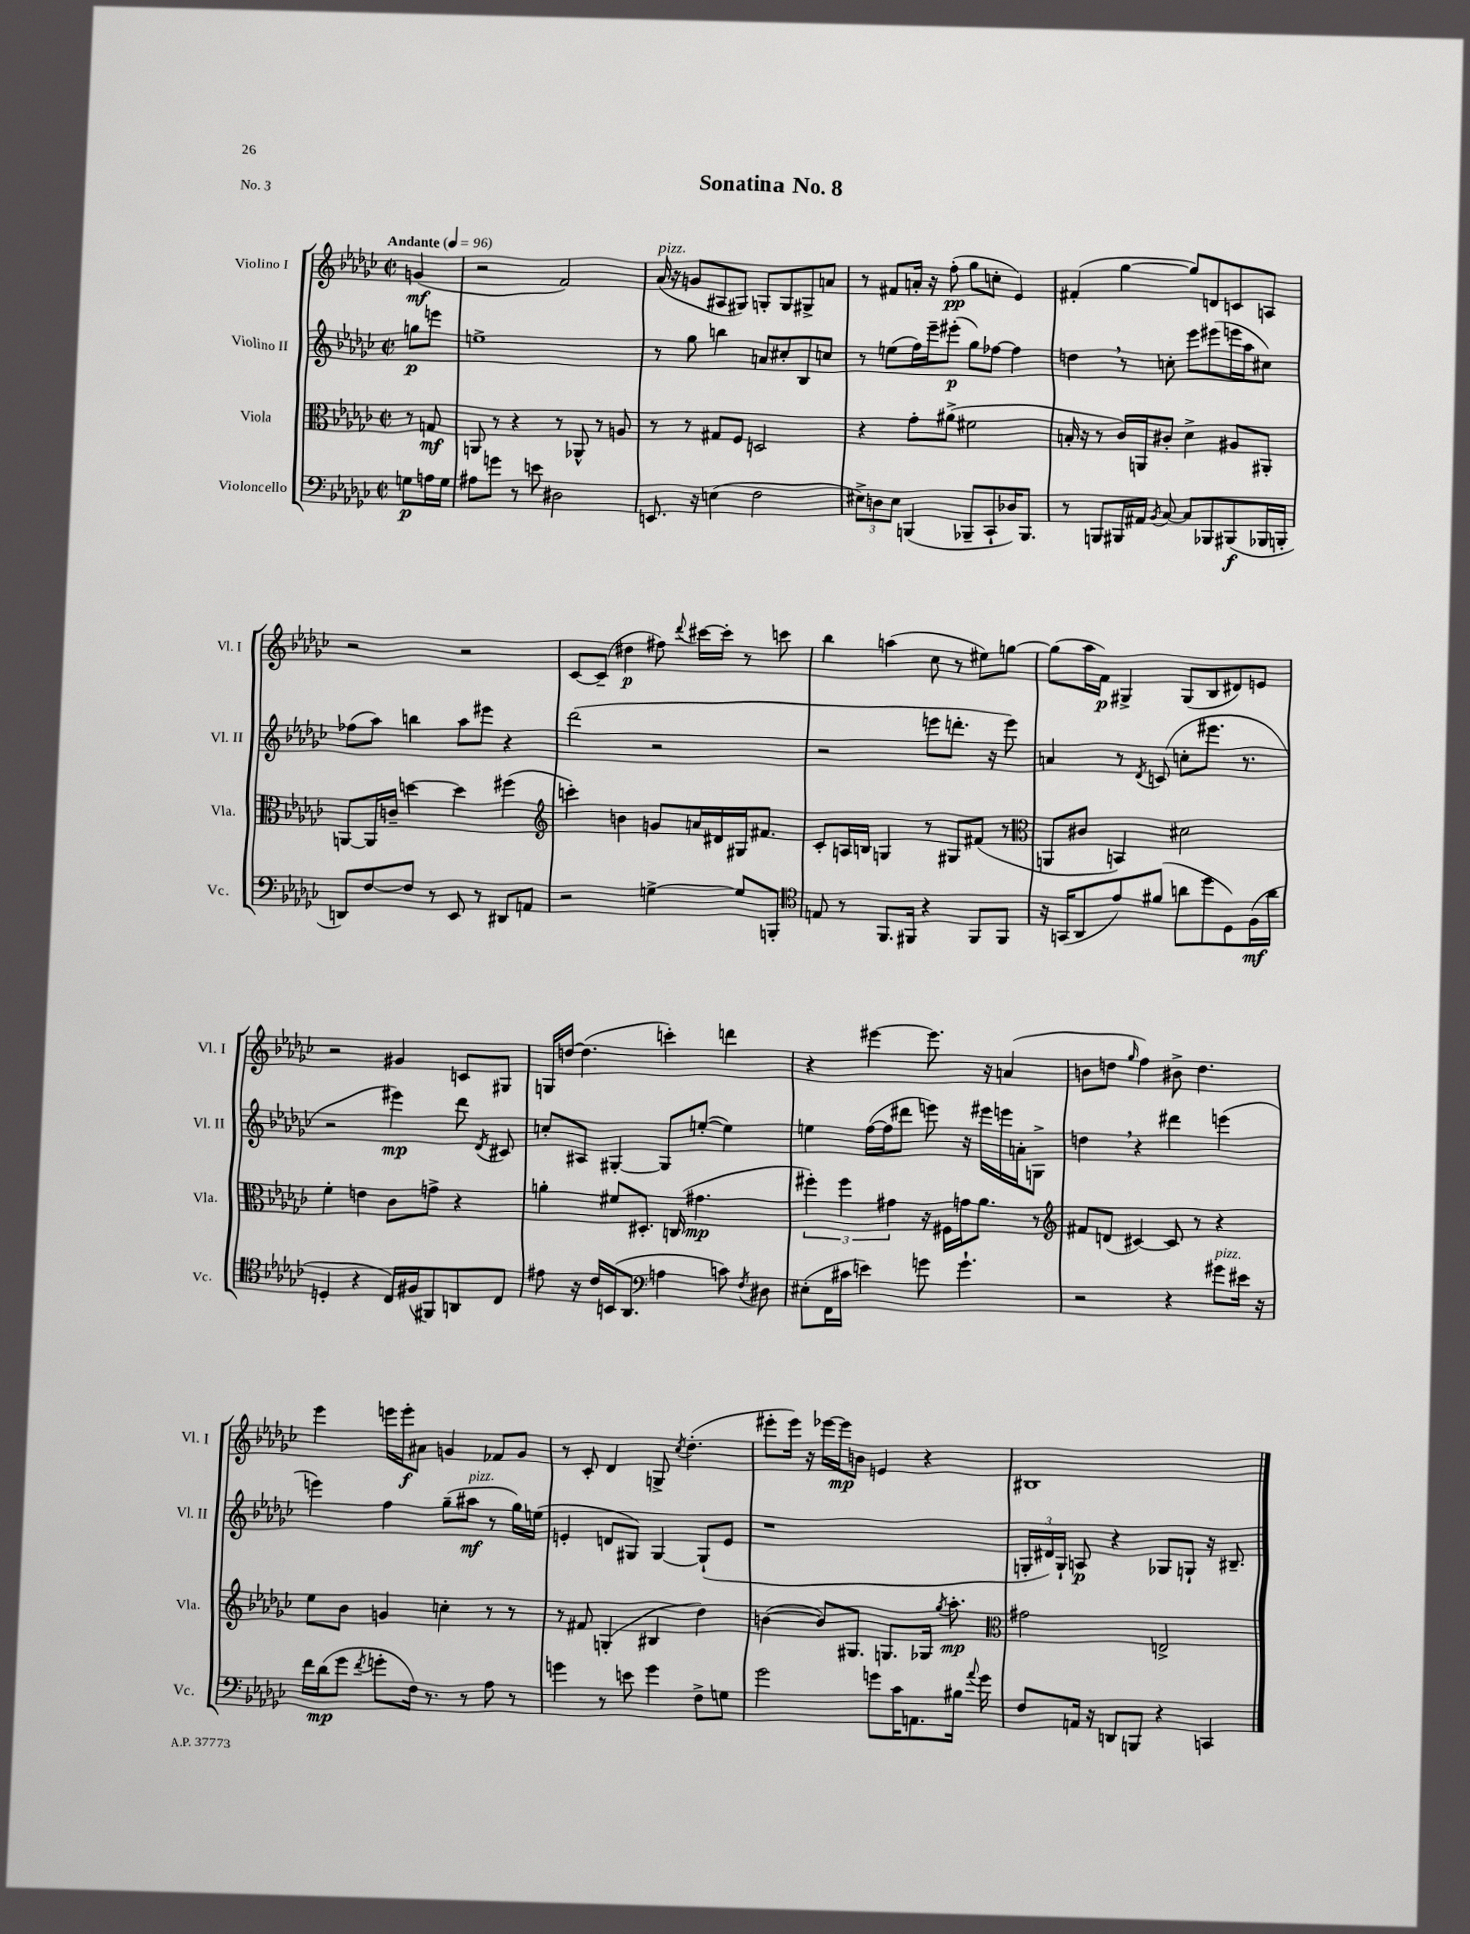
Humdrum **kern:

**kern	**kern	**kern	**kern
*staff4	*staff3	*staff2	*staff1
*clefF4	*clefC3	*clefG2	*clefG2
*k[b-e-a-d-g-c-]	*k[b-e-a-d-g-c-]	*k[b-e-a-d-g-c-]	*k[b-e-a-d-g-c-]
*M2/2	*M2/2	*M2/2	*M2/2
*met(c|)	*met(c|)	*met(c|)	*met(c|)
*MM96	*MM96	*MM96	*MM96
8G	8r	8gg	(4g
16A	8G	8eee	.
16G	.	.	.
=	=	=	=
8A#	8AA	1ee^	2r
8g	8r	.	.
8r	4r	.	.
8e	.	.	.
2D#	8r	.	2f)
.	8AA-^^	.	.
.	8r	.	.
.	8A	.	.
=	=	=	=
8.EE	8r	8r	(16a-
.	.	.	16r
.	8r	8gg-	8g
16r	.	.	.
(4E	8G#	4bb	8A#
.	8F	.	8G#)
2F	2D	8a	8G'
.	.	8cc#'	8G
.	.	8B-	8G#^
.	.	8cc	8a
=	=	=	=
12E#^)	4r	8r	8r
12D	.	.	.
.	.	(8ee	8f#
12E#	.	.	.
(4BBB	8g-'	16ff)	16a'
.	.	16eee-~	16r
.	(8a#^	(8eee#'	(8ff'
8BBB-~	2f#	8gg-)	8gg-
8CC-`	.	[8ff-	8cc'
16D-)	.	4ff-]	4e-)
8.BBB-	.	.	.
=	=	=	=
8r	16B'	4dd	(4f#'
.	16r	.	.
8BBB	8r	.	.
16BBB#	16c-)	8r	[4gg-
16AA#	16AA	.	.
8qBB-	.	.	.
[8C-	8c#'	8cc'	.
8C-]	4d-^	8eee-	8gg-])
8BBB-	.	(8eee#	8d
(8BBB#	8A#	16eee	8c
.	.	16aa-	.
16BBB-	8AA#'	8cc#)	8A
16BBB'	.	.	.
=	=	=	=
8DD)	[8AA	(8ff-	2r
[8F	16AA]	8aa-)	.
.	16c~	.	.
8F]	[4dd	4bb	.
8r	.	.	.
8EE-	4dd]	8aa-	2r
8r	.	8eee#	.
8DD#	(4ff#	4r	.
8AA	.	.	.
=	=	=	=
*	*clefG2	*	*
2r	4ccc')	(2ddd-	[8c-
.	.	.	(8c-~]
.	4b	.	4dd#
[4G^	8g	2r	8ff#)
.	.	.	8qqddd-
.	16a	.	[16ccc#
.	16d#	.	16ccc#']
8G]	16G#	.	8r
.	8.f#	.	.
8BBB'	.	.	8ccc
=	=	=	=
*clefC4	*	*	*
8E	8c-'	2r	4bb-
8r	16A	.	.
.	16B	.	.
8.FF	4G	.	(4aa
16FF#	.	.	.
4r	8r	8eee	8cc-
.	8G#	8.ddd'	8r
8FF#	(8f#	.	8ee#)
.	.	16r	.
8FF#	8r	8eee)	[8gg
=	=	=	=
*	*clefC3	*	*
16r	8AA	4a	(8gg]
(16GG	.	.	.
8AA-	8c#	.	16aa-
.	.	.	16f)
8e-)	4BB)	8r	4G#^
.	.	8qd-	.
(8f#	.	(8c	.
8a	2d#	8cc'	(8G#
8dd-	.	8.eee#	8B-
8D-)	.	.	8d#)
.	.	8.r	.
(16F	.	.	8e
16a	.	.	.
=	=	=	=
4D'	4f'	2r	2r
4r	4e	.	.
16C-)	8c-	4eee#)	4g#
(16F#	.	.	.
8FF#)	8g^	.	.
8AA	4r	8ddd-	8c
.	.	8qd-	.
8C-	.	8c#	8G#
=	=	=	=
8e#	4a'	8cc'	16G
.	.	.	[16dd
16r	.	8A#	(4.dd]
16c-	.	.	.
(16BB	8f#	[4G#'	.
8.AA-	.	.	.
.	8.D#'	.	.
*clefF4	*	*	*
4A	.	8G#]	4ccc')
.	(16C	.	.
.	4.g#	([8ee'	.
8c)	.	4ee])	4ddd
8qF	.	.	.
8D#	.	.	.
=	=	=	=
(8E#'	6ff#')	4ee	4r
16FF	.	.	.
.	6ff#	.	.
16c#	.	.	.
4e)	.	([16ff	[4eee#
.	.	16ff]	.
.	6g#	.	.
.	.	8ddd#	.
8g	16r	8eee)	8.eee#]
.	16F#	.	.
4.g`	16g	16r	.
.	8.a-	16eee#	16r
.	.	16eee	(4a
.	.	16a'	.
.	8r	8G^	.
=	=	=	=
*	*clefG2	*	*
2r	8f#	4dd	8b
.	(8d	.	8dd
.	.	.	16qqgg-
.	[4c#)	4r	4ff)
4r	8c#]	4ddd#	8b#^
.	8r	.	4.dd
8g#	4r	(4eee	.
16e#	.	.	.
16r	.	.	.
=	=	=	=
16f	8ee-	4eee)	4eee-
(16d-	.	.	.
8g-	8b-	.	.
8qf	.	.	.
8g'	4g	4ff	16eee
.	.	.	16eee'
16F)	.	.	8a#
8.r	.	.	.
.	4cc'	(8gg-~	4g
8r	.	8aa#	.
8A-	8r	8r	8f-
8r	8r	16gg-)	8g
.	.	(16ee	.
=	=	=	=
4g	8r	4e'	8r
.	8f#	.	8c-'
8r	(4G'	8d	4d-
8e	.	8G#)	.
4g	4B#	[4G#	8G^
.	.	.	8qcc-
.	.	.	(4.dd-'
8F^	4dd-)	(8G#`]	.
8G	.	8e	.
=	=	=	=
2g-	([4b	1r	8eee#'
.	.	.	16eee#)
.	.	.	16r
.	8b])	.	[16eee-
.	.	.	16eee-]
.	8.G#	.	8b
8g	.	.	4e
.	8.G	.	.
16c-	.	.	.
8.AA	.	.	.
.	16G-	.	4r
.	8qgg-	.	.
.	8.aa-'	.	.
16B#	.	.	.
8qqa-	.	.	.
16g	.	.	.
=	=	=	=
*	*clefC3	*	*
8F	2g#	24G'	1B#
.	.	24d#)	.
.	.	24G`	.
16AA	.	8A	.
16r	.	.	.
8DD	.	4r	.
8BBB	.	.	.
4r	2E^	8G-	.
.	.	8G`	.
4CC	.	16r	.
.	.	8.B#~	.
==	==	==	==
*-	*-	*-	*-
